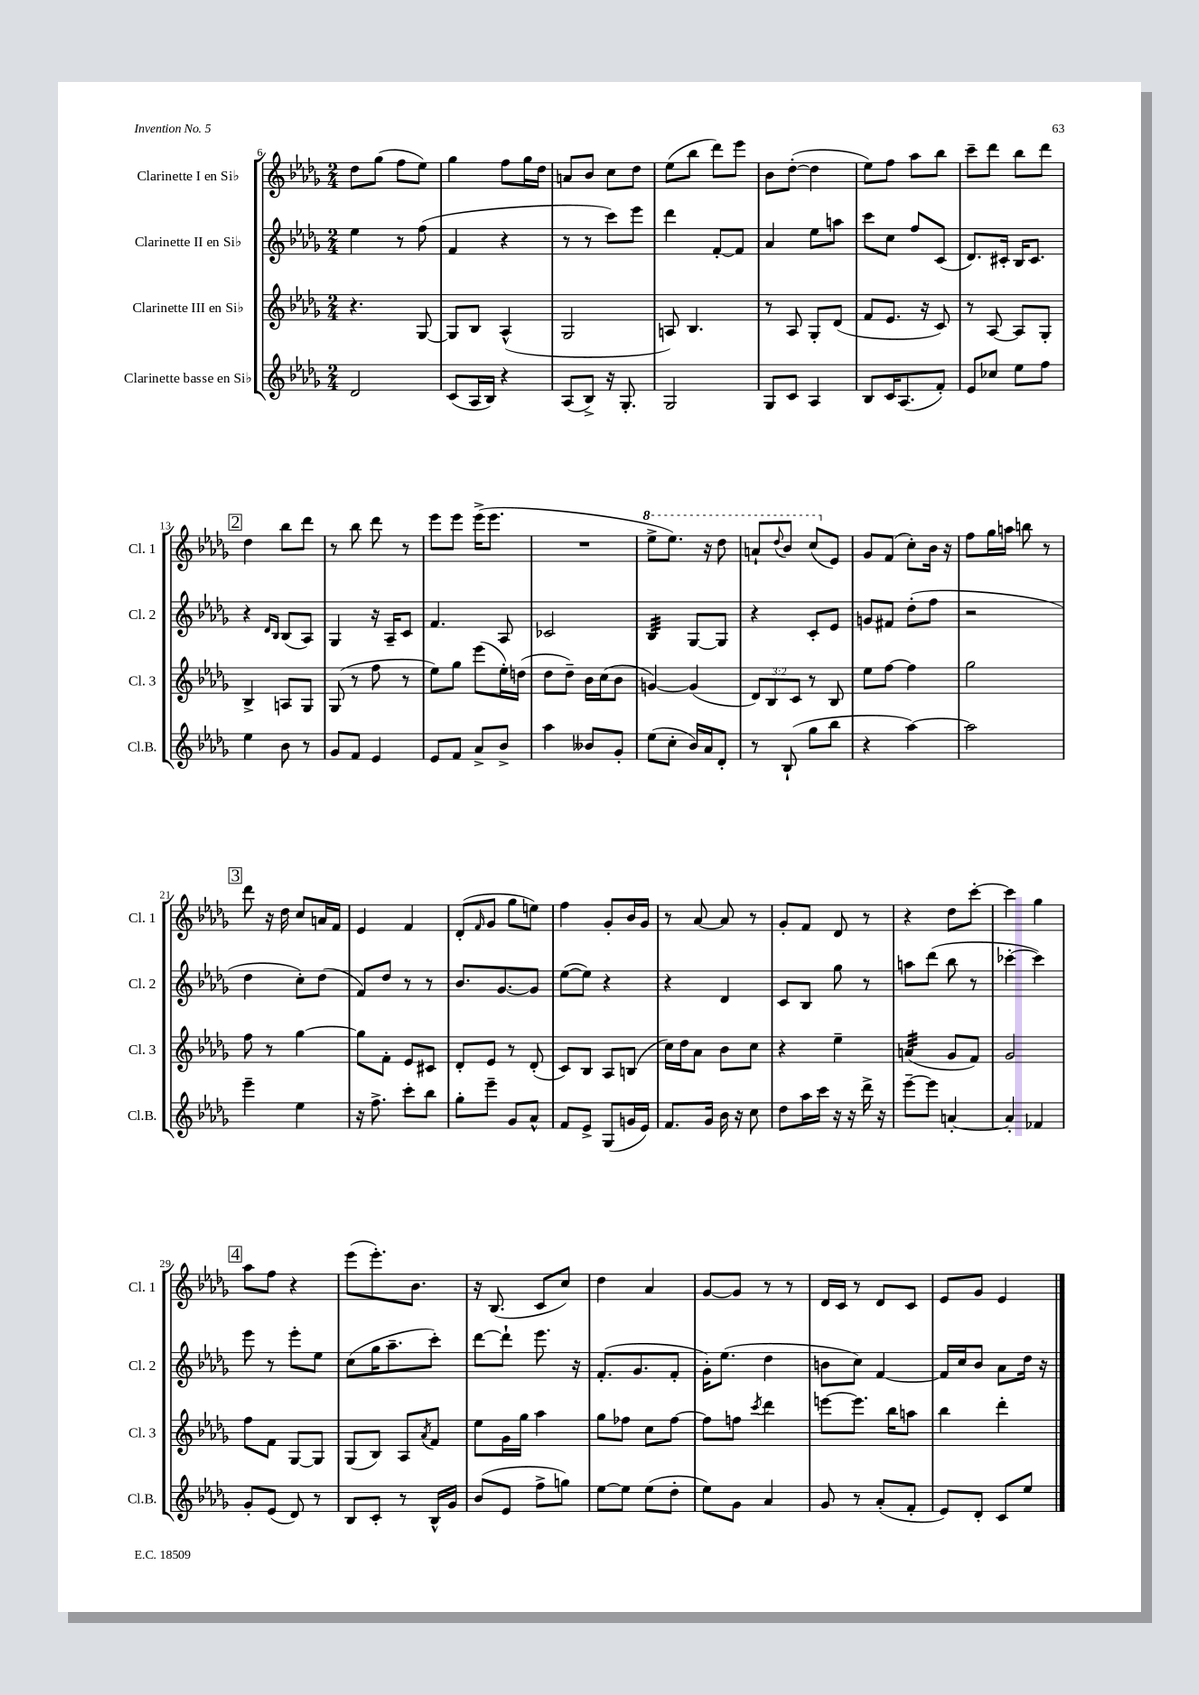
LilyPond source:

<<
\new StaffGroup <<
\new Staff = "s0" \with { instrumentName = "Clarinette I en Sib" shortInstrumentName = "Cl. 1" } {
    \clef treble \key des \major \numericTimeSignature \time 2/4
    des''8 ges''8( f''8 ees''8) |
    ges''4 f''8 ges''16 des''16 |
    a'8 bes'8 c''8 des''8 |
    ees''8( bes''8 des'''8) ees'''8 |
    bes'8 des''8~-.( des''4 |
    ees''8) f''8 aes''8 bes''8 |
    c'''8-- des'''8 bes''8 des'''8 |
    \mark \markup { \box "2" } des''4 bes''8 des'''8 |
    r8 bes''8 des'''8 r8 |
    ees'''8 ees'''8 ees'''16->( ees'''8. |
    R2 |
    \ottava #1 ees'''8-> ees'''8.) r16 des'''8 |
    a''8-! \appoggiatura { des'''8 } bes''8 c'''8( \ottava #0 ees'8) |
    ges'8 f'8( c''8-.) bes'16 r16 |
    f''8 ges''16 a''16 b''8 r8 |
    \mark \markup { \box "3" } des'''8 r16 des''16 c''8 a'16 f'16 |
    ees'4 f'4 |
    des'8-.( \grace { f'16 } ges'8 ges''8 e''8) |
    f''4 ges'8-. bes'16 ges'16 |
    r8 aes'8~ aes'8 r8 |
    ges'8-. f'8 des'8 r8 |
    r4 des''8 c'''8~-. |
    c'''4 ges''4 |
    \mark \markup { \box "4" } aes''8 f''8 r4 |
    ees'''8( ees'''8.-.) bes'8. |
    r16 bes8.( c'8 c''8) |
    des''4 aes'4 |
    ges'8~ ges'8 r8 r8 |
    des'16 c'16 r8 des'8 c'8 |
    ees'8 ges'8 ees'4 \bar "|." |
}
\new Staff = "s1" \with { instrumentName = "Clarinette II en Sib" shortInstrumentName = "Cl. 2" } {
    \clef treble \key des \major \numericTimeSignature \time 2/4
    ees''4 r8 f''8( |
    f'4 r4 |
    r8 r8 c'''8) ees'''8 |
    des'''4 f'8~-. f'8 |
    aes'4 ees''8 a''8 |
    c'''8 c''8 f''8 c'8( |
    des'8.) cis'16-. bes16 cis'8. |
    \mark \markup { \box "2" } r4 \grace { des'16 bes16 } bes8( aes8) |
    ges4 r16 aes16-- c'8 |
    f'4. aes8 |
    ces'2 |
    bes4:32 ges8~ ges8 |
    r4 c'8-. ees'8 |
    g'8 fis'8 des''8-.( f''8 |
    r2 |
    \mark \markup { \box "3" } des''4 c''8-.) des''8( |
    f'8) des''8 r8 r8 |
    bes'8. ges'8.~ ges'8 |
    ees''8~( ees''8) r4 |
    r4 des'4 |
    c'8 bes8 ges''8 r8 |
    a''8 des'''8( bes''8 r8 |
    ces'''4~-. ces'''4) |
    \mark \markup { \box "4" } ees'''8 r8 ees'''8-. ees''8 |
    c''8( ges''16 aes''8.-- c'''8-.) |
    des'''8~ des'''8-! ees'''8. r16 |
    f'8.-.( ges'8. f'8-. |
    ges'16-.) ees''8.( des''4 |
    b'8 c''8) f'4~ |
    f'16 c''16 bes'8 aes'8 des''16 r16 \bar "|." |
}
\new Staff = "s2" \with { instrumentName = "Clarinette III en Sib" shortInstrumentName = "Cl. 3" } {
    \clef treble \key des \major \numericTimeSignature \time 2/4 \override Staff.TupletNumber.text = #tuplet-number::calc-fraction-text
    r4. ges8~ |
    ges8 bes8 aes4-^( |
    ges2 |
    a8) bes4. |
    r8 aes8 ges8-. des'8( |
    f'8 ees'8. r16 c'8) |
    r8 aes8~ aes8 ges8-. |
    \mark \markup { \box "2" } bes4-> a8 ges8 |
    ges8( r8 f''8 r8 |
    ees''8) ges''8 ees'''8( ees''16-.) d''16( |
    des''8 des''8--) bes'16 c''16( bes'8 |
    g'4~) g'4( |
    \tuplet 3/2 { des'8) bes8 c'8 } r8 bes8 |
    ees''8 f''8~ f''4 |
    ges''2 |
    \mark \markup { \box "3" } f''8 r8 ges''4~ |
    ges''8 f'8-. ees'8 cis'8 |
    des'8-. ees'8 r8 des'8-.( |
    c'8) bes8 aes8 b8( |
    c''16) des''16 aes'8 bes'8 c''8 |
    r4 ees''4-- |
    a'4:32( ges'8 f'8) |
    ges'2 |
    \mark \markup { \box "4" } f''8 f'8 ges8~ ges8 |
    ges8( bes8) aes8 \acciaccatura { aes'8 } f'8 |
    ees''8 ges'16 ges''16 aes''4 |
    ges''8 fes''8 c''8 fes''8~ |
    fes''8 f''8 \acciaccatura { c'''8 } des'''4 |
    e'''8~ e'''8. bes''16 a''8 |
    bes''4 des'''4-. \bar "|." |
}
\new Staff = "s3" \with { instrumentName = "Clarinette basse en Sib" shortInstrumentName = "Cl.B." } {
    \clef treble \key des \major \numericTimeSignature \time 2/4
    des'2 |
    c'8( aes16 bes16) r4 |
    aes8( bes8->) r16 ges8.-. |
    ges2 |
    ges8 c'8 aes4 |
    bes8 c'16 aes8.( f'8-.) |
    ees'8 ces''8 ees''8 f''8 |
    \mark \markup { \box "2" } ees''4 bes'8 r8 |
    ges'8 f'8 ees'4 |
    ees'8 f'8 aes'8-> bes'8-> |
    aes''4 beses'8 ges'8-. |
    ees''8( c''8-. bes'16) aes'16 des'8-. |
    r8 bes8-!( ges''8 bes''8 |
    r4 aes''4~) |
    aes''2 |
    \mark \markup { \box "3" } ees'''4-- ees''4 |
    r16 f''8.-> c'''8-. bes''8 |
    ges''8-. ees'''8-- ges'8 aes'8-^ |
    f'8 ees'8-> ges8( g'16 ees'16) |
    f'8. ges'16 bes'16 r16 c''8 |
    des''8 aes''16 c'''16 r16 r16 des'''16-> r16 |
    ees'''8~-- ees'''8 a'4~-. |
    a'4-. fes'4 |
    \mark \markup { \box "4" } ges'8-. ees'8( des'8) r8 |
    bes8 c'8-. r8 bes16-^ ges'16 |
    bes'8( ees'8 f''8-> g''8) |
    ees''8~ ees''8 ees''8( des''8-. |
    ees''8) ges'8 aes'4 |
    ges'8 r8 aes'8-.( f'8-. |
    ees'8) des'8-. c'8 ees''8 \bar "|." |
}
>>
>>
\layout { \context { \Score currentBarNumber = #6 } }
